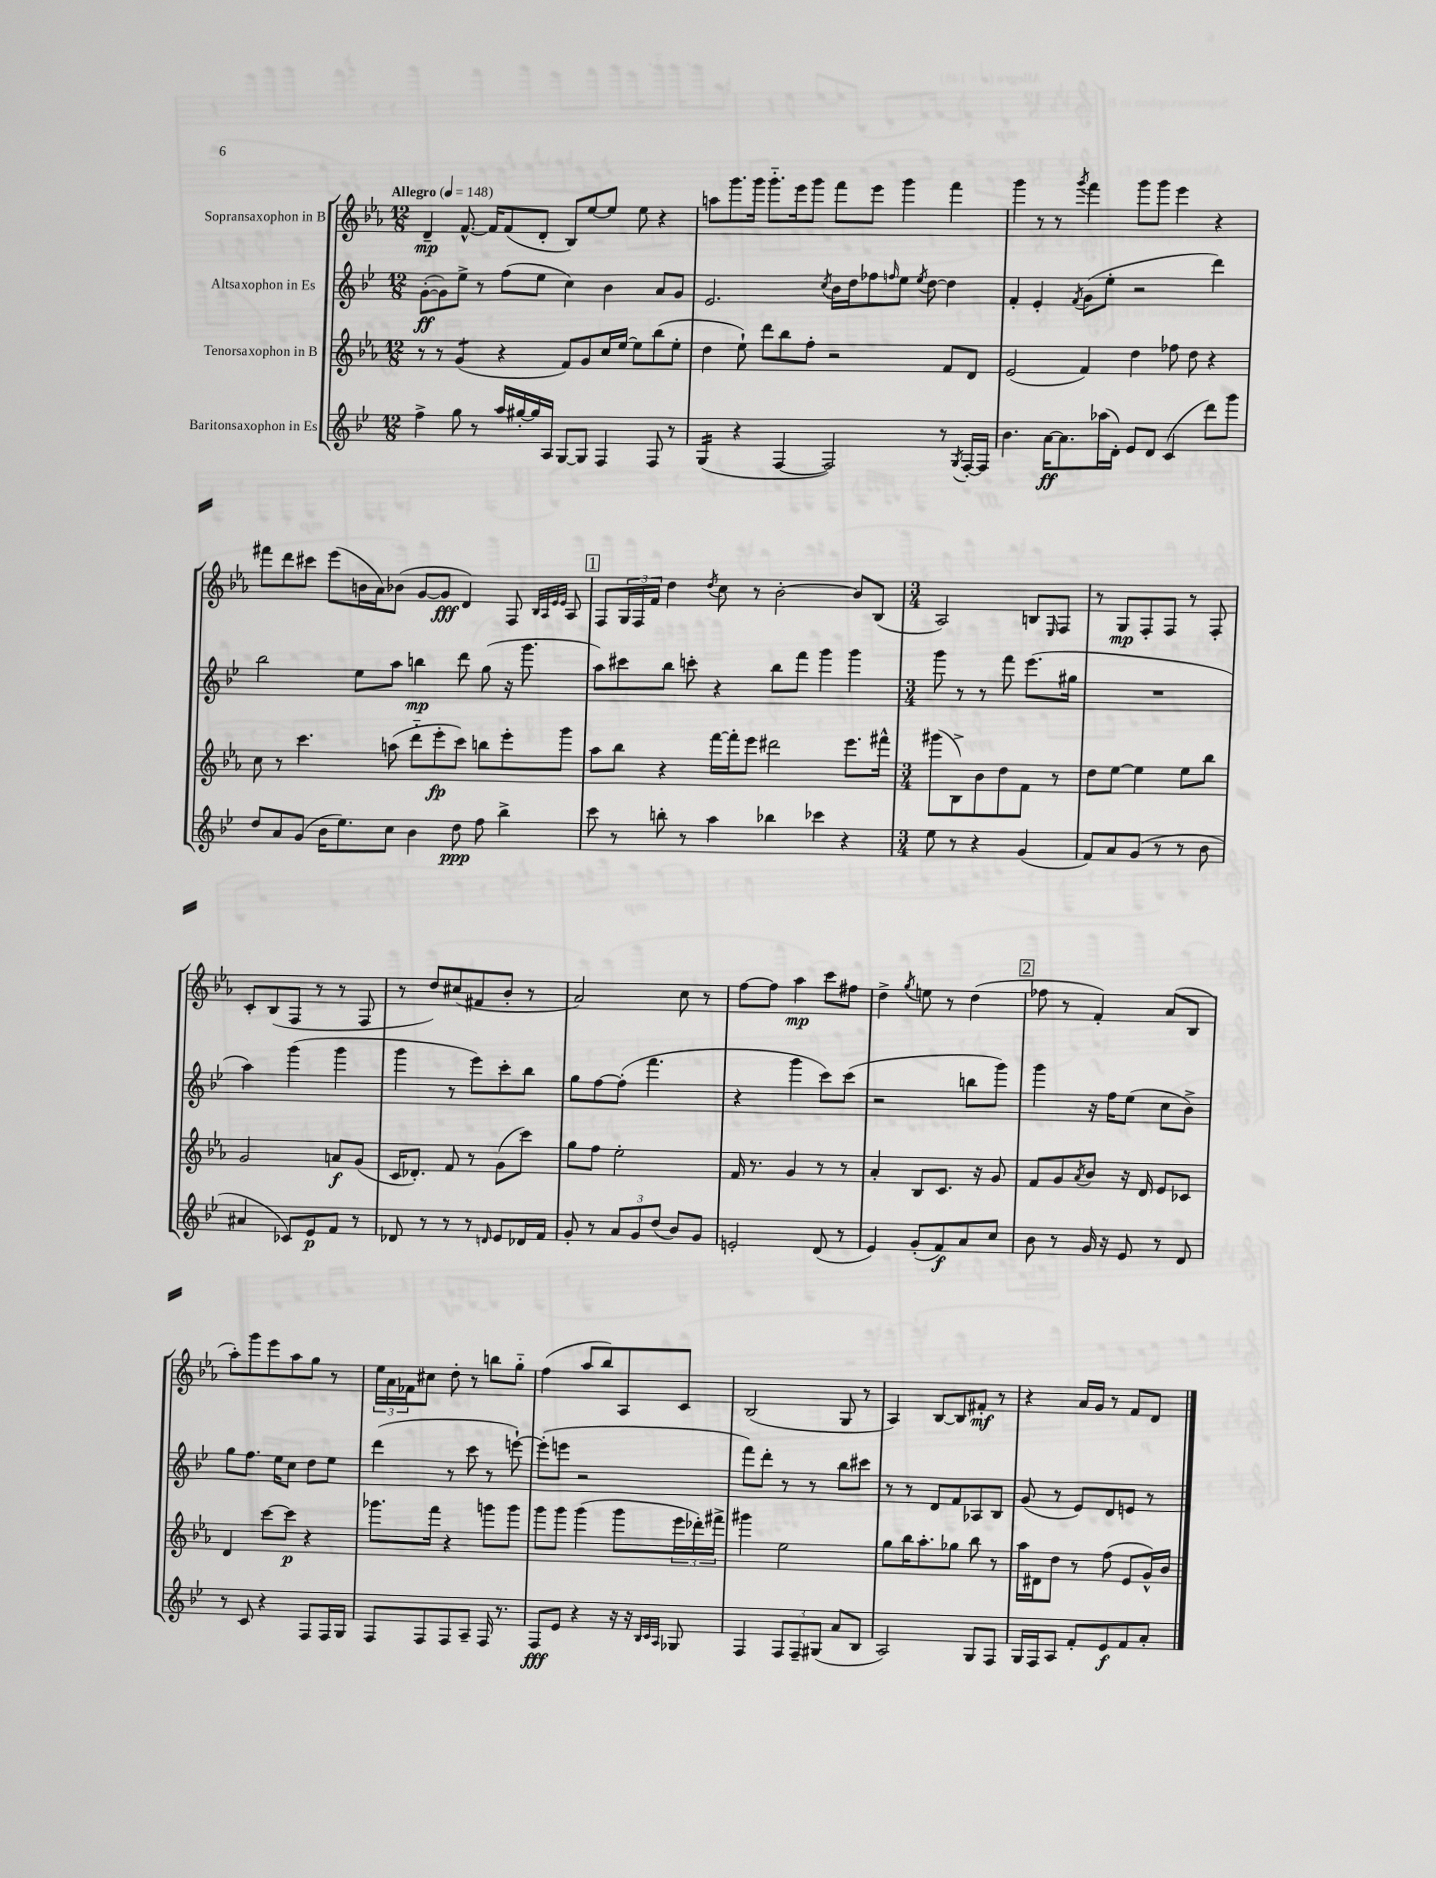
<<
\new StaffGroup <<
\new Staff = "s0" \with { instrumentName = "Sopransaxophon in B" } {
    \clef treble \key ees \major \numericTimeSignature \time 12/8 \tempo "Allegro" 4 = 148
    d'4--\mp f'8.~-^ f'16 f'8( d'8-. bes8) ees''8~ ees''8 ees''8 r4 |
    a''8 g'''8. g'''16 g'''8.-_ ees'''16 g'''8 f'''8 ees'''8 g'''4 f'''4 |
    g'''4 r8 r8 \acciaccatura { g'''8 } f'''4 g'''8 g'''8 ees'''4 r4 |
    fis'''8 d'''8 cis'''8 ees'''8( b'16 aes'16) bes'8( g'8~ g'8\fff d'4) f8 \grace { bes32 aes32 ees'32 ees'32 } aes8 |
    \mark \markup { \box "1" } f8 \tuplet 3/2 { g16 f16 f'16 } d''4 \acciaccatura { d''8 } c''8 r8 bes'2~-. bes'8 bes8( |
    \numericTimeSignature \time 3/4 aes2) b8 \grace { ees16 } f8 |
    r8 g8\mp f8-. f8 r8 f8-. |
    c'8-. bes8( f8 r8 r8 f8 |
    r8 d''8) cis''8( fis'8 bes'8-. r8 |
    aes'2) c''8 r8 |
    f''8~ f''8 aes''4\mp c'''8 fis''8 |
    d''4-> \acciaccatura { g''8 } e''8 r8 d''4( |
    \mark \markup { \box "2" } fes''8 r8 f'4-.) aes'8( bes8 |
    aes''8-.) g'''8 ees'''8 aes''8 g''8 r8 |
    \tuplet 3/2 { ees''16 aes'16 fes'16 } cis''8 d''8-. r8 b''8 g''8-_ |
    f''4( aes''8 bes''8) aes8 c'8 |
    bes2( g8 r8 |
    aes4) bes8~ bes8 fis'8-.\mf r8 |
    r4 aes'16 g'16 r8 f'8 d'8 \bar "|." |
}
\new Staff = "s1" \with { instrumentName = "Altsaxophon in Es" } {
    \clef treble \key bes \major \numericTimeSignature \time 12/8
    g'8~-.\ff( g'8) ees''8-> r8 f''8( ees''8 c''4) bes'4 a'8 g'8 |
    ees'2. \acciaccatura { c''8 } bes'16 d''16 fes''8 \grace { f''16 } ees''8 \acciaccatura { ees''8 } d''8~ d''4 |
    f'4-. ees'4-. \acciaccatura { f'8 } g'8( ees''8-. r2 d'''4) |
    bes''2 ees''8 a''8 b''4\mp d'''8 g''8( r16 g'''8. |
    \mark \markup { \box "1" } a''8) cis'''8 bes''8 c'''8-. r4 bes''8 f'''8 g'''4 g'''4 |
    \numericTimeSignature \time 3/4 g'''8 r8 r8 f'''8 ees'''8.( gis''16 |
    R2. |
    a''4) g'''4( g'''4 |
    g'''4 r8 ees'''8) c'''8-. bes''8 |
    g''8 f''8~ f''8-.( f'''4. |
    r4 g'''4 c'''8) c'''8( |
    r2 b''8 g'''8) |
    \mark \markup { \box "2" } g'''4 r16 f''16 ees''8( c''8 bes'8->) |
    g''8 f''8. ees''16 c''8 d''8 ees''8 |
    d'''4( r8 c'''8 r8 e'''8~-!) |
    e'''8-.( e'''8 r2 |
    f'''8) d'''8-. r8 r8 bes''8 cis'''8 |
    r8 r8 d'8 f'8 aes8 bes8 |
    g'8( r8 ees'8) d'8 e'8 r8 \bar "|." |
}
\new Staff = "s2" \with { instrumentName = "Tenorsaxophon in B" } {
    \clef treble \key ees \major \numericTimeSignature \time 12/8
    r8 r8 g'4:8( r4 f'8) g'8 c''16 ees''16~ ees''8 bes''8( ees''8-. |
    d''4 ees''8-!) d'''8 bes''8 f''8-. r2 f'8 d'8 |
    ees'2( f'4) d''4 fes''8 d''8 r4 |
    c''8 r8 c'''4. a''8( d'''8-_ ees'''8-.\fp c'''8) b''8 ees'''8-. g'''8 |
    \mark \markup { \box "1" } aes''8 bes''8 r4 f'''16~ f'''16-. ees'''8 dis'''2 ees'''8. fis'''16-^ |
    \numericTimeSignature \time 3/4 gis'''8( bes8->) bes'8 d''8 f'8 r8 |
    d''8 ees''8~ ees''4 ees''8 bes''8 |
    g'2 a'8\f g'8( |
    c'16 des'8.-.) f'8 r8 g'8( c'''8) |
    g''8 f''8 ees''2-. |
    f'16 r8. g'4 r8 r8 |
    aes'4-. bes8 c'8. r16 g'8 |
    \mark \markup { \box "2" } f'8 g'8 \acciaccatura { aes'8 } bes'8 r16 d'16 ees'8 ces'8 |
    d'4 c'''8~ c'''8\p r4 |
    ges'''8. f'''16 r4 g'''8 g'''8 |
    g'''8 g'''8 g'''4( g'''8 \tuplet 3/2 { ees'''16 des'''16-.) fis'''16-> } |
    gis'''4 ees''2 |
    g''8 bes''16 aes''8.-. ges''8 bes''8 r8 |
    aes''16 dis'16 d''8 r8 f''8( ees'8 g'16-^) bes'16 \bar "|." |
}
\new Staff = "s3" \with { instrumentName = "Baritonsaxophon in Es" } {
    \clef treble \key bes \major \numericTimeSignature \time 12/8
    f''4-> g''8 r8 a''16 gis''16~-. gis''16 a16 g8~ g8 f4 f8 r8 |
    g4:16( r4 f4~ f2) r8 \acciaccatura { g8 } f16~-. f16 |
    bes'4. a'16~\ff a'8. aes''16( d'16-.) ees'8 d'8 c'4( d'''8) g'''8 |
    d''8 a'8 g'8( bes'16 ees''8.) c''8 bes'4 d''8\ppp f''8 bes''4-> |
    \mark \markup { \box "1" } c'''8 r8 b''8-. r8 a''4 bes''4 ces'''4 r4 |
    \numericTimeSignature \time 3/4 ees''8 r8 r4 g'4( |
    f'8) a'8 g'8( r8 r8 bes'8 |
    ais'4 ces'8) ees'8\p f'8 r8 |
    des'8 r8 r8 r8 \grace { d'16 } ees'8 des'16 f'16 |
    g'8-. r8 \tuplet 3/2 { a'8 g'8 d''8( } bes'8) g'8 |
    e'2-. d'8( r8 |
    ees'4) g'8-.( f'8\f) a'8 c''8 |
    \mark \markup { \box "2" } bes'8 r8 g'16 r16 ees'8 r8 d'8 |
    r8 c'8 r4 f8 f16 g16 |
    f8 f8 f8 a8-- f16 r8. |
    f8\fff ees'8 r4 r16 r16 \grace { bes32 c'32 a32 } ges8 |
    f4 \tuplet 3/2 { f8 f8-- gis8( } a'8 bes8 |
    a2) g8 f8 |
    g16 f16 a8 f'8-. ees'8\f f'8 a'8-. \bar "|." |
}
>>
>>
\layout { \context { \Score \remove "Bar_number_engraver" } }
